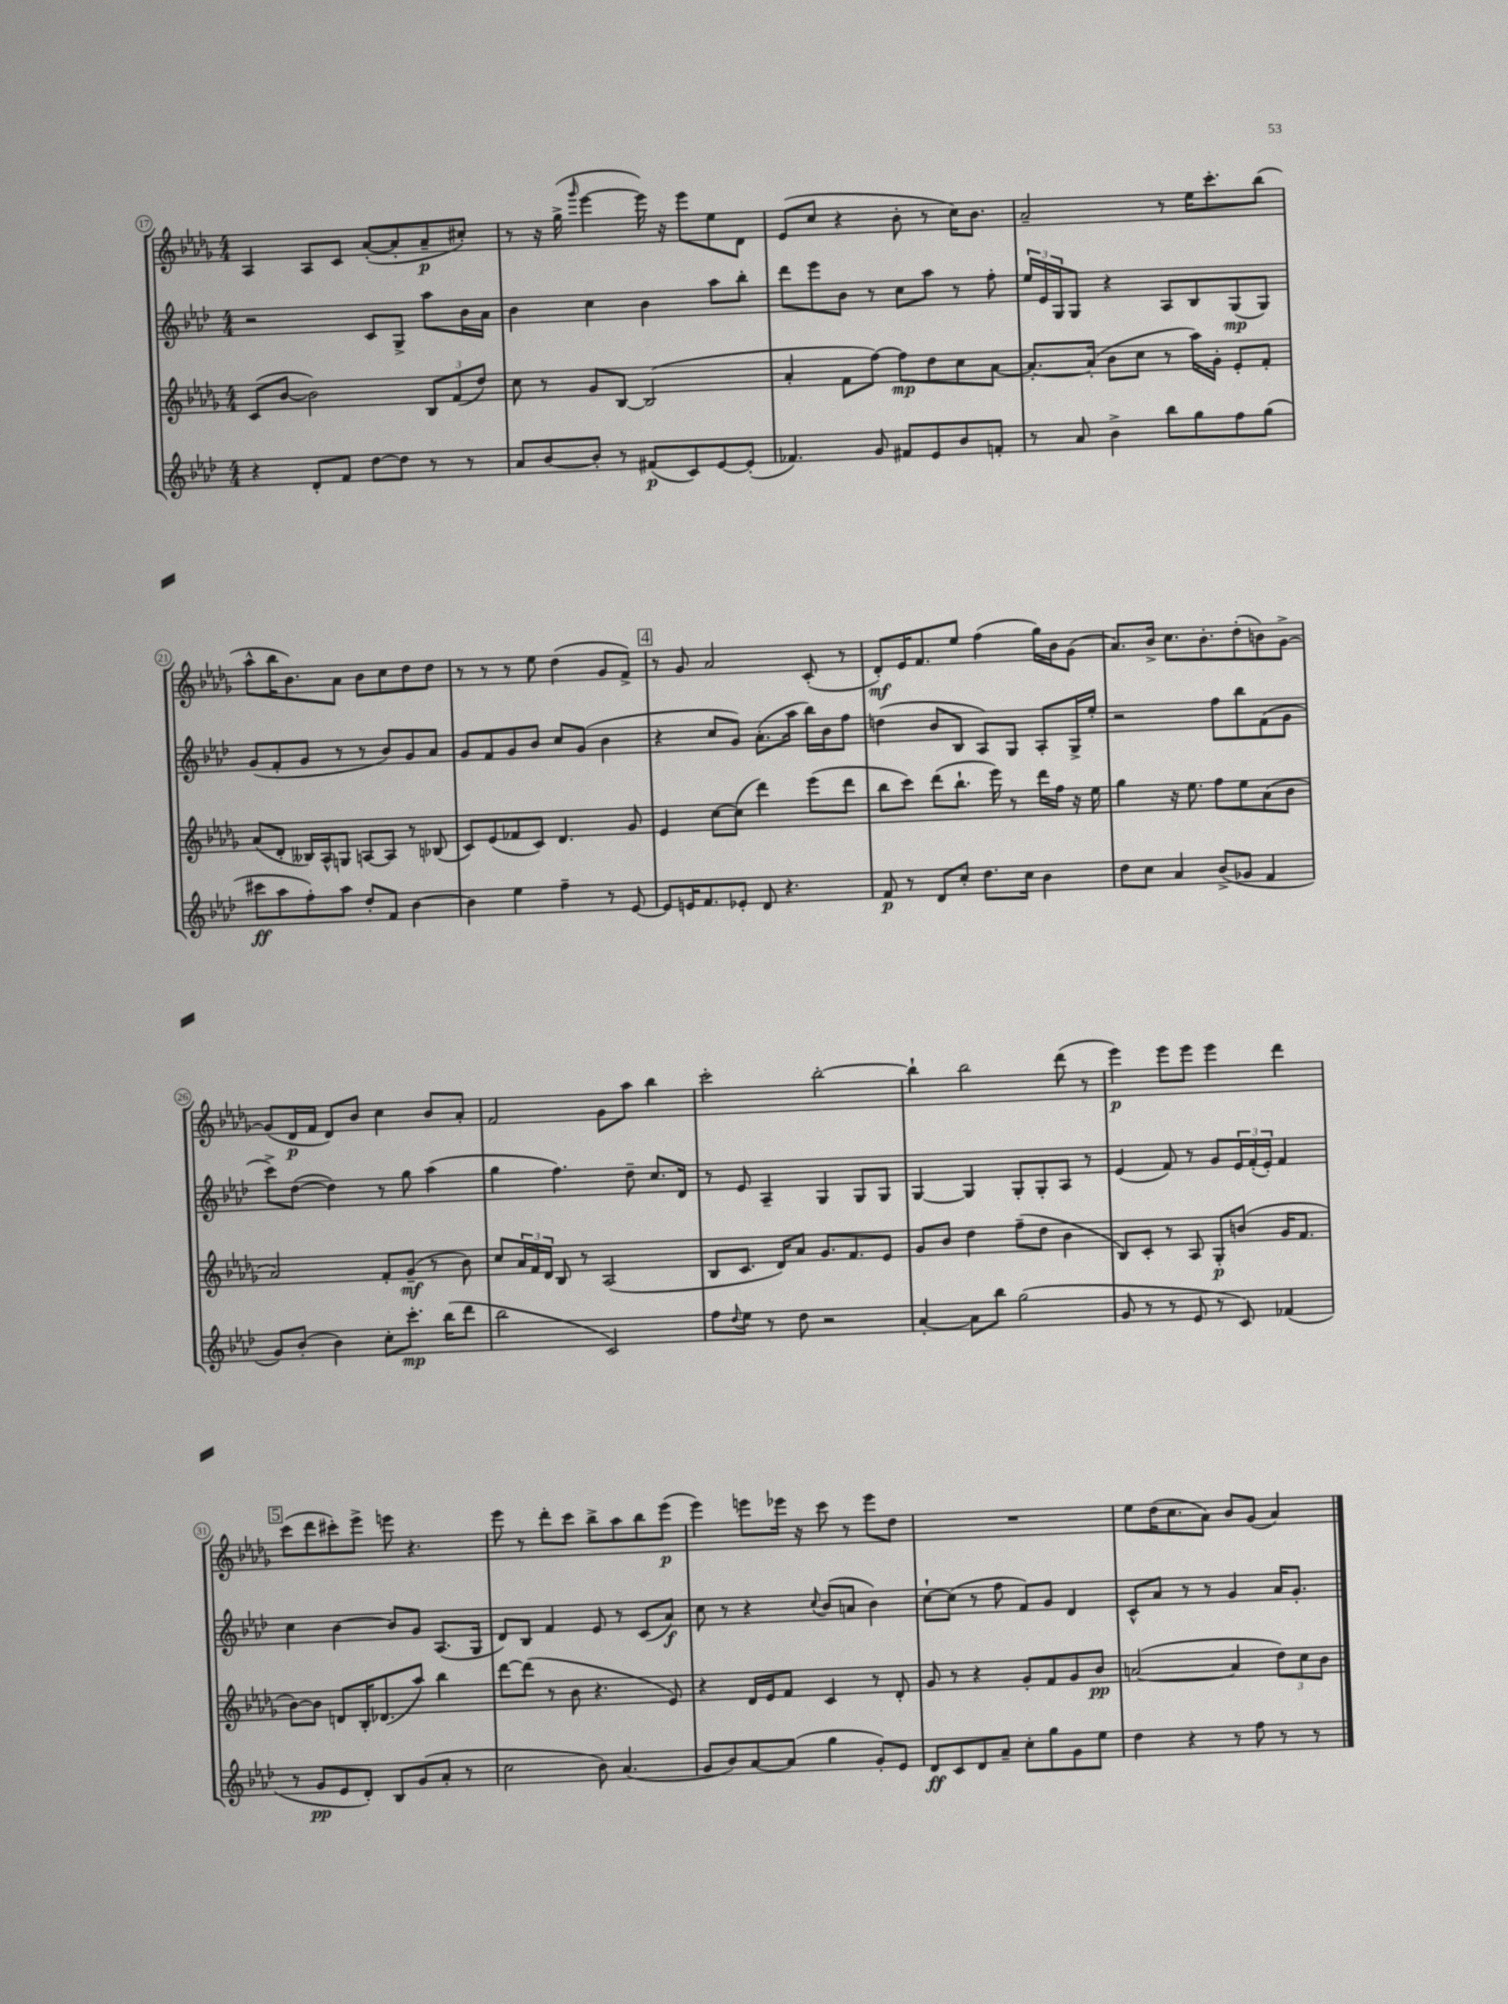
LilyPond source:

<<
\new StaffGroup <<
\new Staff = "s0" {
    \clef treble \key des \major \numericTimeSignature \time 4/4
    aes4 aes8 c'8 aes'8~-.( aes'8-. aes'8--\p cis''8-.) |
    r8 r16 ges''16->( \grace { ges'''16 } ees'''4~ ees'''16) r16 ees'''8 ees''8 des'8 |
    ees'8( c''8 r4 bes'8-. r8 c''16) bes'8. |
    aes'2-- r8 ees''16 c'''8.-. bes''8( |
    aes''8-^ bes''16 bes'8.) aes'8 bes'8 c''8 des''8 des''8 |
    r8 r8 r8 ees''8 des''4( ges'8 f'8->) |
    \mark \markup { \box "4" } r8 ges'8 aes'2 c'8-.( r8 |
    des'8-.\mf) ees'16 f'8. ees''8 f''4( ges''16) bes'16 ges'8( |
    aes'8.) bes'16-> c''8. bes'8.-. des''8-.( b'8) ges'8~-> |
    ges'8( des'16\p f'16 des'8) bes'8 c''4 bes'8 aes'8-. |
    f'2 ges'8 aes''8 bes''4 |
    c'''2-. bes''2~-. |
    bes''4-! bes''2 des'''8( r8 |
    ees'''4\p) ees'''8 ees'''8 ees'''4 des'''4 |
    \mark \markup { \box "5" } c'''8( des'''8 cis'''8-.) ees'''8-> e'''8 r4. |
    ees'''8 r8 des'''8-. c'''8 bes''8-> aes''8 bes''8 ees'''8\p( |
    ees'''4) e'''8 ees'''16 r16 c'''8 r8 ees'''8 des''8 |
    R1 |
    ees''8 des''16( c''8. aes'8) bes'8 ges'8( aes'4) \bar "|." |
}
\new Staff = "s1" {
    \clef treble \key aes \major \numericTimeSignature \time 4/4
    r2 c'8 g8-> aes''8 bes'16 aes'16 |
    bes'4 c''4 bes'4 aes''8 bes''8-. |
    des'''8 ees'''8 bes'8 r8 c''8 aes''8 r8 f''8-. |
    \tuplet 3/2 { ees''16 ees'16 g16 } g8 r4 aes8 bes8 g8\mp( g8) |
    g'8( f'8-. g'8 r8 r8 bes'8) g'8 aes'8 |
    g'8 f'8 g'8 bes'8 c''8 g'8( bes'4 |
    \mark \markup { \box "4" } r4 c''8 g'8) aes'8.-.( aes''16 bes''16) bes'16 f''8 |
    d''4( bes'8 bes8 aes8) g8 aes8-. g16-> ees''16-. |
    r2 f''8 bes''8 f'8( g'8 |
    c'''8->) des''8~( des''4) r8 g''8 aes''4( |
    g''4 f''4.) des''8-- c''8. des'16 |
    r8 ees'8 aes4-- g4 g8 g8 |
    g4~ g4 g8-. g8-. aes8 r8 |
    ees'4( f'8) r8 g'8 \tuplet 3/2 { ees'16 f'16-.( ees'16-.) } f'4 |
    \mark \markup { \box "5" } c''4 bes'4~ bes'8 g'8 aes8.( g16 |
    des'8) bes8 f'4 ees'8 r8 c'8( aes'8\f) |
    c''8 r8 r4 \appoggiatura { c''8 } bes'8( a'8 bes'4) |
    c''8~-! c''8( r8 f''8 f'8) g'8 des'4 |
    c'8-^ aes'8 r8 r8 g'4 aes'16 g'8.-. \bar "|." |
}
\new Staff = "s2" {
    \clef treble \key des \major \numericTimeSignature \time 4/4
    c'8( bes'8~ bes'2) \tuplet 3/2 { bes8 f'8( des''8) } |
    c''8 r8 ges'8 bes8~ bes2( |
    aes'4-. f'8 f''8~) f''8\mp des''8 c''8 aes'8~ |
    aes'8.~-. aes'16-.( bes'8 c''8 r8 aes''16) ges'16-. ees'8-. f'8-. |
    aes'8( des'8-. beses16) aes16-^ g8 a8~ a8 r8 bes8( |
    c'8) ees'8( fes'8 c'8) des'4. ges'8 |
    \mark \markup { \box "4" } ees'4 c''8~ c''8( des'''4) ees'''8( des'''8 |
    bes''8 c'''8) des'''8( bes''8.-! ees'''16) r8 des'''16 f''16 r16 ees''16 |
    ges''4 r16 ees''8. f''8 ees''8 aes'8( bes'8 |
    aes'2) f'8-. ges'8--\mf( r8 bes'8) |
    c''8 \tuplet 3/2 { aes'16 f'16 des'16 } bes8 r8 aes2( |
    bes8 c'8. des'16) aes'8 ges'8. f'8. ees'8 |
    ges'8 bes'8 des''4 f''8--( des''8 bes'4 |
    bes8) c'8-. r8 aes8 ges8-.\p b'8( ges'16 f'8. |
    \mark \markup { \box "5" } bes'8~) bes'8 d'8 bes16-. des'8.( aes''8) bes''4 |
    des'''8~ des'''8( r8 bes'8 r4. ees'8) |
    r4 des'16 ees'16 f'8 c'4 r8 des'8-. |
    ges'8 r8 r4 ges'8-. f'8 ges'8 bes'8\pp |
    a'2~( a'4 \tuplet 3/2 { des''8) c''8 bes'8 } \bar "|." |
}
\new Staff = "s3" {
    \clef treble \key aes \major \numericTimeSignature \time 4/4
    r4 des'8-. f'8 des''8~ des''8 r8 r8 |
    aes'8 bes'8~ bes'8-. r8 fis'8\p( c'8) ees'8~ ees'8-.( |
    fes'4.) g'8 fis'8 ees'8 bes'8 f'8-. |
    r8 aes'8 bes'4-> bes''8 g''8 f''8 g''8( |
    cis'''8\ff aes''8 f''8-.) aes''8 des''8-. f'8 bes'4~ |
    bes'4 ees''4 f''4-- r8 ees'8~ |
    \mark \markup { \box "4" } ees'8 e'16 f'8. ees'8-. des'8 r4. |
    f'8\p r8 des'8 c''8-. des''8. c''16 bes'4 |
    des''8 c''8 aes'4 bes'8->( ges'8 f'4 |
    g'8) bes'8-.( bes'4) c''8-. c'''8.-.\mp bes''16( des'''8 |
    bes''2 c'2) |
    f''8 \appoggiatura { des''8 } ees''8 r8 des''8 r2 |
    aes'4~-. aes'8 bes''8 g''2( |
    g'8 r8 r8 ees'8 r8 c'8) fes'4( |
    \mark \markup { \box "5" } r8 g'8\pp ees'8 des'8-.) bes8 g'8( aes'8-. r8 |
    c''2 bes'8) aes'4.( |
    g'8 bes'8) aes'8~ aes'8( g''4 g'8-.) ees'8 |
    des'8\ff c'8 des'8 aes'8-- c''8-. g''8 g'8 ees''8 |
    des''4 r4 r8 f''8 r8 r8 \bar "|." |
}
>>
>>
\layout { \context { \Score currentBarNumber = #17 \override BarNumber.stencil = #(make-stencil-circler 0.1 0.3 ly:text-interface::print) } }
